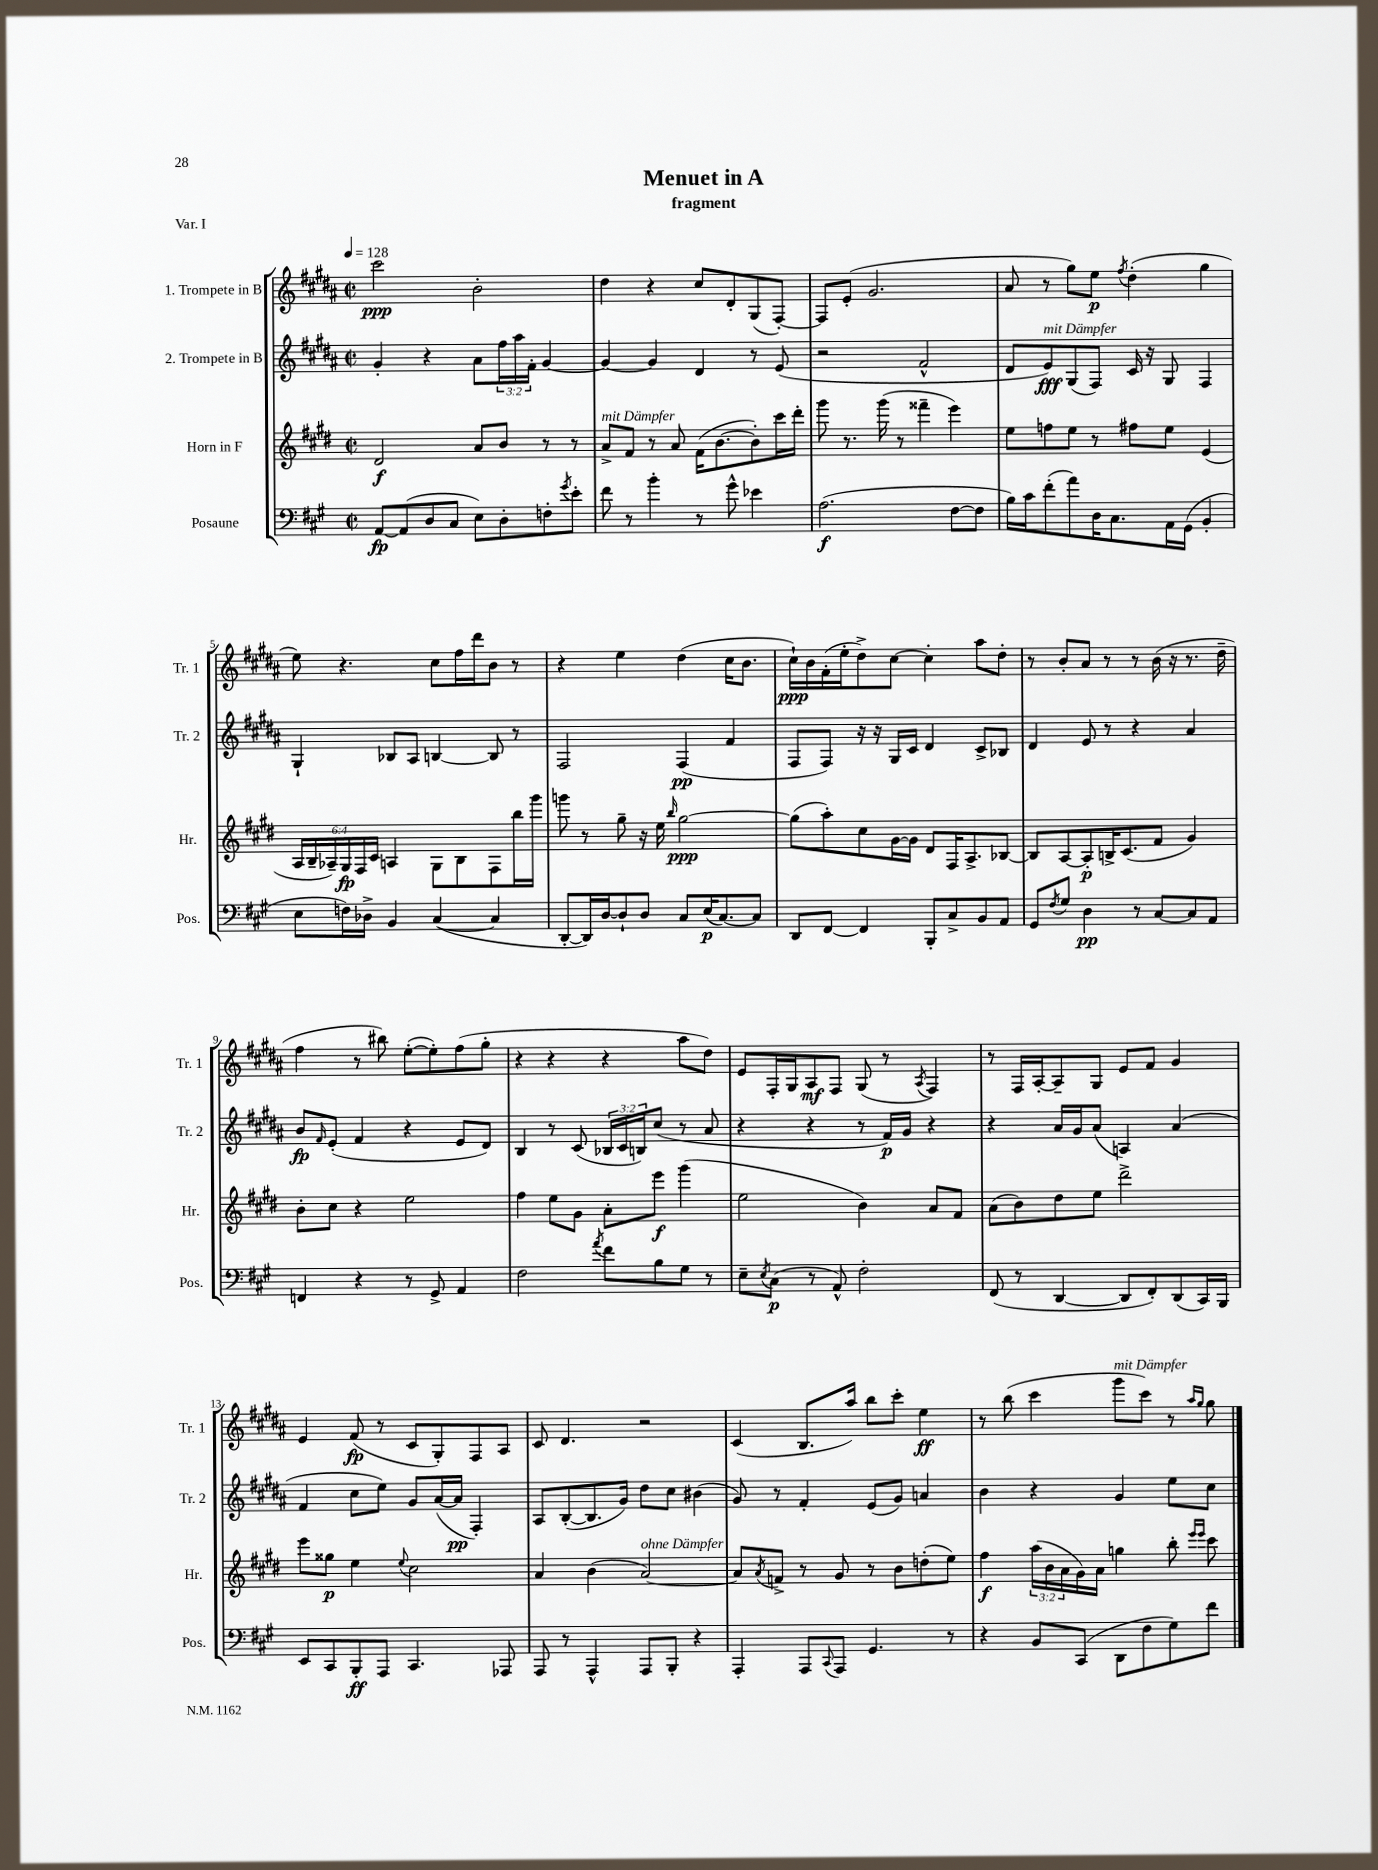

**kern	**kern	**kern	**kern
*staff4	*staff3	*staff2	*staff1
*clefF4	*clefG2	*clefG2	*clefG2
*k[f#c#g#]	*k[f#c#g#d#]	*k[f#c#g#d#a#]	*k[f#c#g#d#a#]
*M2/2	*M2/2	*M2/2	*M2/2
*met(c|)	*met(c|)	*met(c|)	*met(c|)
*MM128	*MM128	*MM128	*MM128
[8AA	2d#	4g#'	2ccc#
(8AA]	.	.	.
8D	.	4r	.
8C#	.	.	.
8E)	8a	8a#	2b'
8D'	8b	24ff#	.
.	.	24aa#	.
.	.	24f#'	.
8F'	8r	[4g#	.
8qg#	.	.	.
8e'	8r	.	.
=	=	=	=
8f#	8a^	4g#_	4dd#
8r	8f#	.	.
4b'	8r	4g#]	4r
.	8a	.	.
8r	(16f#	4d#	8cc#
.	[8.b	.	.
8g#^^	.	.	8d#'
4e-	8b'])	8r	(8G#
.	16ccc#	(8e	[8F#')
.	16ddd#'	.	.
=	=	=	=
(2.A	8ggg#	2r	8F#]
.	8.r	.	(8e'
.	.	.	2.g#
.	(16ggg#	.	.
.	8r	.	.
.	4fff##~	2f#^^	.
[8F#	4eee)	.	.
8F#]	.	.	.
=	=	=	=
16B)	8ee	8d#	8a#
16c#	.	.	.
(8f#'	8ff	8e)	8r
8a)	8ee	(8G#	8gg#)
16D	8r	8F#)	8ee
8.C#	.	.	.
.	.	.	8qff#
.	8ff#	16c#	(4dd#'
.	.	16r	.
16AA	8ee	8G#	.
(16GG#	.	.	.
4BB'	(4e	4F#	4gg#
=	=	=	=
8E	24A	4G#`	8ee)
.	24B~	.	.
.	24A-~)	.	.
16F)	24G#	.	4.r
.	24F#	.	.
16D-^	.	.	.
.	24c#	.	.
4BB	4A	8B-	.
.	.	8A#	.
([4C#	8G#	[4B	8cc#
.	8B	.	16ff#
.	.	.	16ddd#
4C#]	8F#	8B]	8b
.	16bb	8r	8r
.	16ggg#	.	.
=	=	=	=
[8DD'	8ggg	2F#	4r
16DD])	8r	.	.
[16D	.	.	.
8D`]	8gg#~	.	4ee
8D	16r	.	.
.	16ee	.	.
.	16qqbb	.	.
8C#	[2gg#	(4F#	(4dd#
(16E	.	.	.
[8.C#)	.	.	.
.	.	4f#	16cc#
.	.	.	8.b
8C#]	.	.	.
=	=	=	=
8DD	(8gg#]	8F#	16cc#`)
.	.	.	16b
[8FF#	8aa')	8F#)	(16f#'
.	.	.	16ee'
4FF#]	8cc#	16r	8dd#^)
.	.	16r	.
.	[16g#	16G#	[8cc#
.	16g#]	16c#	.
8BBB'	8d#	4d#	4cc#']
8C#^	16F#	.	.
.	8.A^	.	.
8BB	.	8c#^	8aa#
8AA	[8B-	8B-	8dd#'
=	=	=	=
8GG#	8B-]	4d#	8r
8qF#	.	.	.
8G#	[8A	.	8b'
4D	8A']	8e	8a#
.	16B^	8r	8r
.	(8.c#	.	.
8r	.	4r	8r
[8C#	8f#	.	(16b
.	.	.	16r
8C#]	4g#)	4a#	8.r
8AA	.	.	.
.	.	.	16dd#~
=	=	=	=
4FF	8b'	8b	4ff#
.	.	16qqf#	.
.	8cc#	(8e'	.
4r	4r	4f#	8r
.	.	.	8bb#)
8r	2ee	4r	([8ee'
8GG#^	.	.	8ee'])
4AA	.	8e	(8ff#
.	.	8d#)	8gg#'
=	=	=	=
2F#	4ff#	4B	4r
.	8ee	8r	4r
.	8g#	(8c#	.
8qa	.	.	.
8f#	8a'	24B-	4r
.	.	24c#	.
.	.	24B)	.
8B	8eee	(8cc#	.
8G#	(4ggg#	8r	8aa#
8r	.	8a#	8dd#)
=	=	=	=
8E~	2ee	4r	8e
8qE	.	.	.
(8C#	.	.	16F#'
.	.	.	16G#
8r	.	4r	8A#
8AA^^)	.	.	8F#
2F#'	4b)	8r	(8G#
.	.	16f#)	8r
.	.	16g#	.
.	.	.	8qA#
.	8a	4r	4F#)
.	8f#	.	.
=	=	=	=
(8FF#	(8a	4r	8r
8r	8b)	.	16F#
.	.	.	[16A#'
[4DD	8dd#	16a#	8A#~]
.	.	16g#	.
.	8ee	(8a#	8G#
8DD]	2ddd#^	4A)	8e
8FF#')	.	.	8f#
(8DD	.	(4a#	4g#
16CC#)	.	.	.
16BBB	.	.	.
=	=	=	=
8EE	8eee	4f#	4e
8CC#	8gg##	.	.
8BBB'	4ee	8cc#	(8f#
8AAA	.	8ee)	8r
.	8qqee	.	.
4.CC#	2cc#	8g#	8c#
.	.	([16a#	8G#')
.	.	16a#]	.
.	.	4F#')	8F#
8AAA-	.	.	8A#
=	=	=	=
8AAA	4a	8A#	8c#
8r	.	([8B'	4.d#
4AAA^^	(4b	8.B]	.
.	.	16g#)	.
8AAA	[2a)	8dd#	2r
8BBB'	.	8cc#	.
4r	.	(4b#	.
=	=	=	=
4AAA'	8a]	8g#)	(4c#
.	8qa	.	.
.	8f^	8r	.
8AAA	8r	4f#'	8.B
8qqCC#	.	.	.
8AAA	8g#	.	.
.	.	.	16aa#)
4.GG#	8r	(8e	8bb
.	8b	8g#)	8ccc#'
.	(8dd'	4a	4ee
8r	8ee)	.	.
=	=	=	=
4r	4ff#	4b	8r
.	.	.	(8bb
8BB	(24aa	4r	4ccc#
.	24b	.	.
.	24a	.	.
(8CC#	16g#)	.	.
.	16a	.	.
8DD	4gg	4g#	8ggg#
8F#	.	.	8ccc#)
8G#)	8bb'	8ee	8r
.	16qqeee	.	16qqaa#
.	16qqeee	.	16qqgg#
8f#	8ccc#	8cc#	8gg#
==	==	==	==
*-	*-	*-	*-
